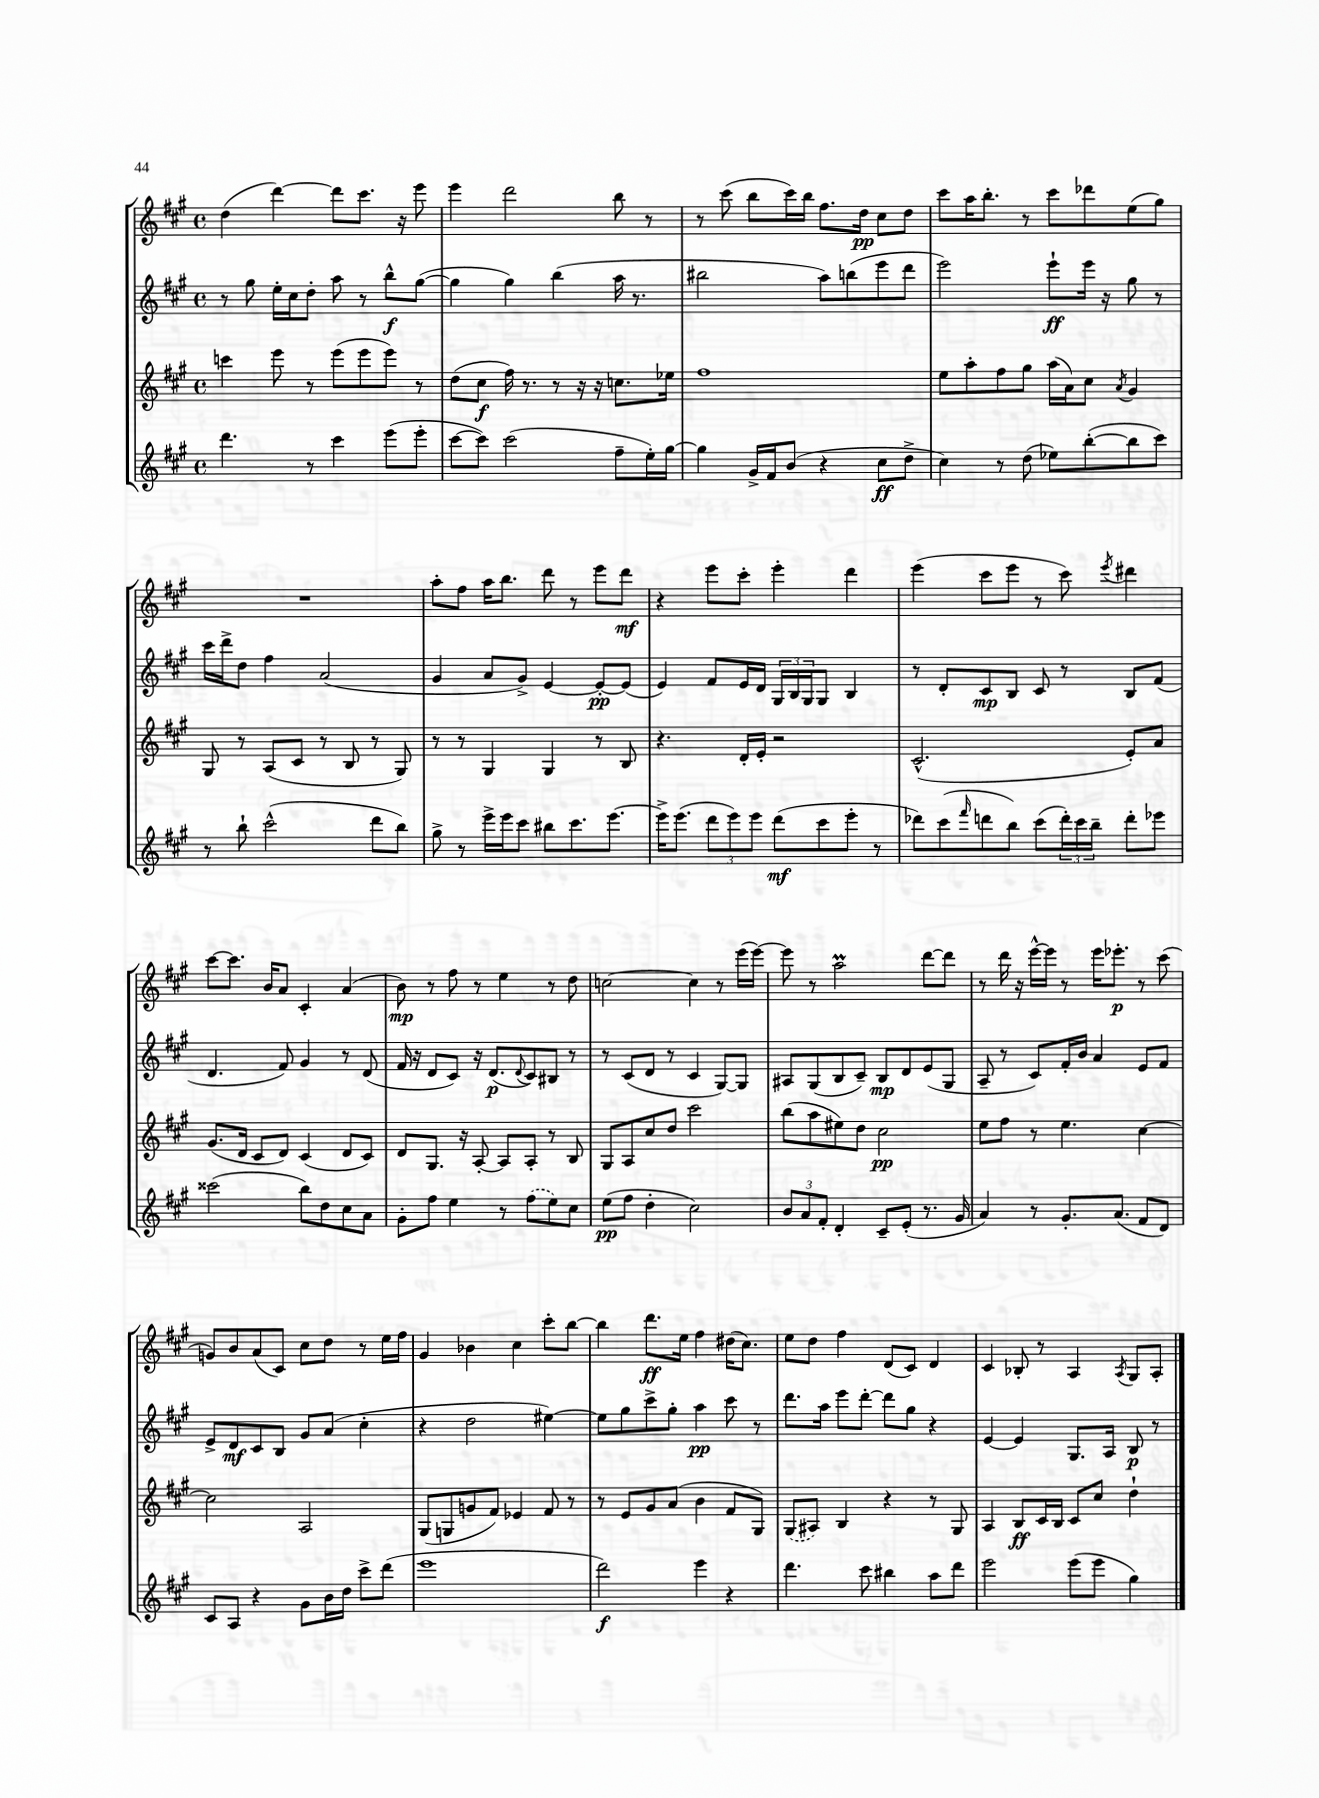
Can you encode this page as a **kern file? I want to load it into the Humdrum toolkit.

**kern	**kern	**kern	**kern
*staff4	*staff3	*staff2	*staff1
*clefG2	*clefG2	*clefG2	*clefG2
*k[f#c#g#]	*k[f#c#g#]	*k[f#c#g#]	*k[f#c#g#]
*M4/4	*M4/4	*M4/4	*M4/4
*met(c)	*met(c)	*met(c)	*met(c)
4.ddd	4ccc	8r	(4dd
.	.	8gg#	.
.	8eee	16ee'	[4ddd)
.	.	16cc#	.
8r	8r	8dd'	.
4ccc#	(8eee	8aa	8ddd]
.	8eee	8r	8.ccc#
(8eee	8eee)	8bb^^	.
.	.	.	16r
8eee'	8r	([8gg#	8eee
=	=	=	=
[8ccc#	(8dd	4gg#]	4eee
8ccc#])	8cc#	.	.
(2ccc#	16ff#)	4gg#)	2ddd
.	8.r	.	.
.	8r	(4bb	.
.	16r	.	.
.	16r	.	.
8ff#~	8.cc	16aa	8bb
.	.	8.r	.
16ee')	.	.	8r
[16gg#	16ee-	.	.
=	=	=	=
4gg#]	1ff#	2bb#	8r
.	.	.	(8ccc#
16g#^	.	.	8bb
16f#	.	.	.
(8b	.	.	16ccc#)
.	.	.	16bb
4r	.	8aa)	8.ff#
.	.	(8bb	.
.	.	.	16dd
8cc#	.	8eee	8cc#
8dd^	.	8ddd	8dd
=	=	=	=
4cc#)	8ee	2eee)	8ccc#
.	8aa'	.	16aa
.	.	.	8.bb'
8r	8ff#	.	.
(8dd	8gg#	.	8r
8ee-)	(16aa	8eee`	8ccc#
.	16a)	.	.
([8bb'	8cc#	16eee	8ddd-
.	.	16r	.
.	8qa	.	.
8bb]	4g#	8gg#	(8ee
8ccc#)	.	8r	8gg#)
=	=	=	=
8r	8G#	16ccc#	1r
.	.	16ddd^	.
8bb`	8r	8dd	.
(2ccc#^^	(8A	4ff#	.
.	8c#	.	.
.	8r	(2a	.
.	8B	.	.
8ddd	8r	.	.
8bb)	8G#)	.	.
=	=	=	=
8gg#^	8r	4g#	8aa'
8r	8r	.	8ff#
16eee^	4G#	8a	16aa
16eee	.	.	8.bb
8ccc#	.	8g#^)	.
8bb#	4G#	[4e	8ddd
8.ccc#	.	.	8r
.	8r	8e'_	8eee
[8.eee	.	.	.
.	8B	(8e]	8ddd
=	=	=	=
16eee^]	4.r	4e)	4r
(8.eee	.	.	.
12ddd	.	8f#	8eee
12eee)	.	.	.
.	16d'	16e	8ccc#'
12eee	.	.	.
.	16e'	16d	.
(8ddd	2r	24G#	4eee'
.	.	24B	.
.	.	24G#	.
8ccc#	.	8G#	.
8eee'	.	4B	4ddd
8r	.	.	.
=	=	=	=
8ddd-)	(2.c#^^	8r	(4eee
(8ccc#	.	8d'	.
16qqfff#	.	.	.
8ddd	.	8c#	8ccc#
8bb)	.	8B	8eee
(8ccc#	.	8c#	8r
24ddd')	.	8r	8ccc#)
24ccc#	.	.	.
24bb~	.	.	.
.	.	.	8qeee
8ddd'	8e')	8B	4ddd#
8eee-	8a	(8f#	.
=	=	=	=
(2ccc##	(8.g#	4.d	[8ccc#
.	.	.	8.ccc#]
.	16d	.	.
.	8c#	.	.
.	.	.	16b
.	8d)	8f#)	8a
8bb)	(4c#	4g#	4c#'
8dd	.	.	.
8cc#	8d	8r	(4a
8a	8c#)	(8d	.
=	=	=	=
8g#'	8d	16f#	8b)
.	.	16r	.
8ff#	8.G#	8d	8r
4ee	.	8c#)	8ff#
.	16r	.	.
.	[8A'	16r	8r
.	.	(8.d	.
8r	8A]	.	4ee
.	.	8qqd	.
(8ff#	8A'	8c#)	.
8ee)	8r	8B#	8r
8cc#	8B	8r	8dd
=	=	=	=
(8ee	8G#	8r	[2cc
8ff#	8A	(8c#	.
4dd'	8cc#	8d	.
.	8dd	8r	.
2cc#)	2ccc#	4c#	4cc]
.	.	[8G#)	8r
.	.	8G#]	(16eee
.	.	.	[16eee)
=	=	=	=
12b	(8bb	8A#	8eee]
12a	.	.	.
.	8aa	(8G#	8r
12f#'	.	.	.
4d'	8ee#)	8B	2aa
.	8dd	8c#~)	.
8c#~	2cc#	8B	.
(8e'	.	8d	.
8.r	.	(8e	[8ddd
.	.	8G#	8ddd]
16g#	.	.	.
=	=	=	=
4a)	8ee	8A~	8r
.	8ff#	8r	16ddd
.	.	.	16r
8r	8r	8c#)	[16eee^^
.	.	.	16eee]
8.g#'	4.ee	16f#'	8r
.	.	16b	.
.	.	4a	16eee
(8.a	.	.	8.eee-'
8f#	[4cc#	8e	8r
8d)	.	8f#	(8ccc#
=	=	=	=
8c#	2cc#]	8e^	8g)
8A	.	8d	8b
4r	.	8c#	(8a
.	.	8B	8c#)
8g#	2A	8g#	8cc#
16b	.	(8a	8dd
16dd	.	.	.
8ccc#^	.	4cc#'	8r
(8ddd	.	.	16ee
.	.	.	16ff#
=	=	=	=
1eee	(8G#	4r	4g#
.	8G	.	.
.	8g	2dd	4b-
.	8f#)	.	.
.	4e-	.	4cc#
.	8f#	[4ee#)	8ccc#'
.	8r	.	[8bb
=	=	=	=
2ddd)	8r	8ee#]	4bb]
.	8e	8gg#	.
.	8g#	8ccc#^	8.ddd
.	(8a	8gg#'	.
.	.	.	16ee
4eee	4b	4aa	4ff#
4r	8f#	8ccc#	(16dd#
.	.	.	8.cc#)
.	8G#)	8r	.
=	=	=	=
4.ddd	(8G#	8.ddd	8ee
.	8A#)	.	8dd
.	.	16aa	.
.	4B	8eee	4ff#
8ccc#	.	[8ddd'	.
4bb#	4r	8ddd]	(8d
.	.	8gg#	8c#)
8aa	8r	4r	4d
8ddd	8G#	.	.
=	=	=	=
2eee	4A	[4e	4c#
.	8B	4e]	8B-'
.	16c#	.	8r
.	16B	.	.
(8eee	8c#	8.G#	4A
8eee	8cc#	.	.
.	.	16A	.
.	.	.	8qA
4gg#)	4dd`	8B	8G#
.	.	8r	8A'
==	==	==	==
*-	*-	*-	*-
